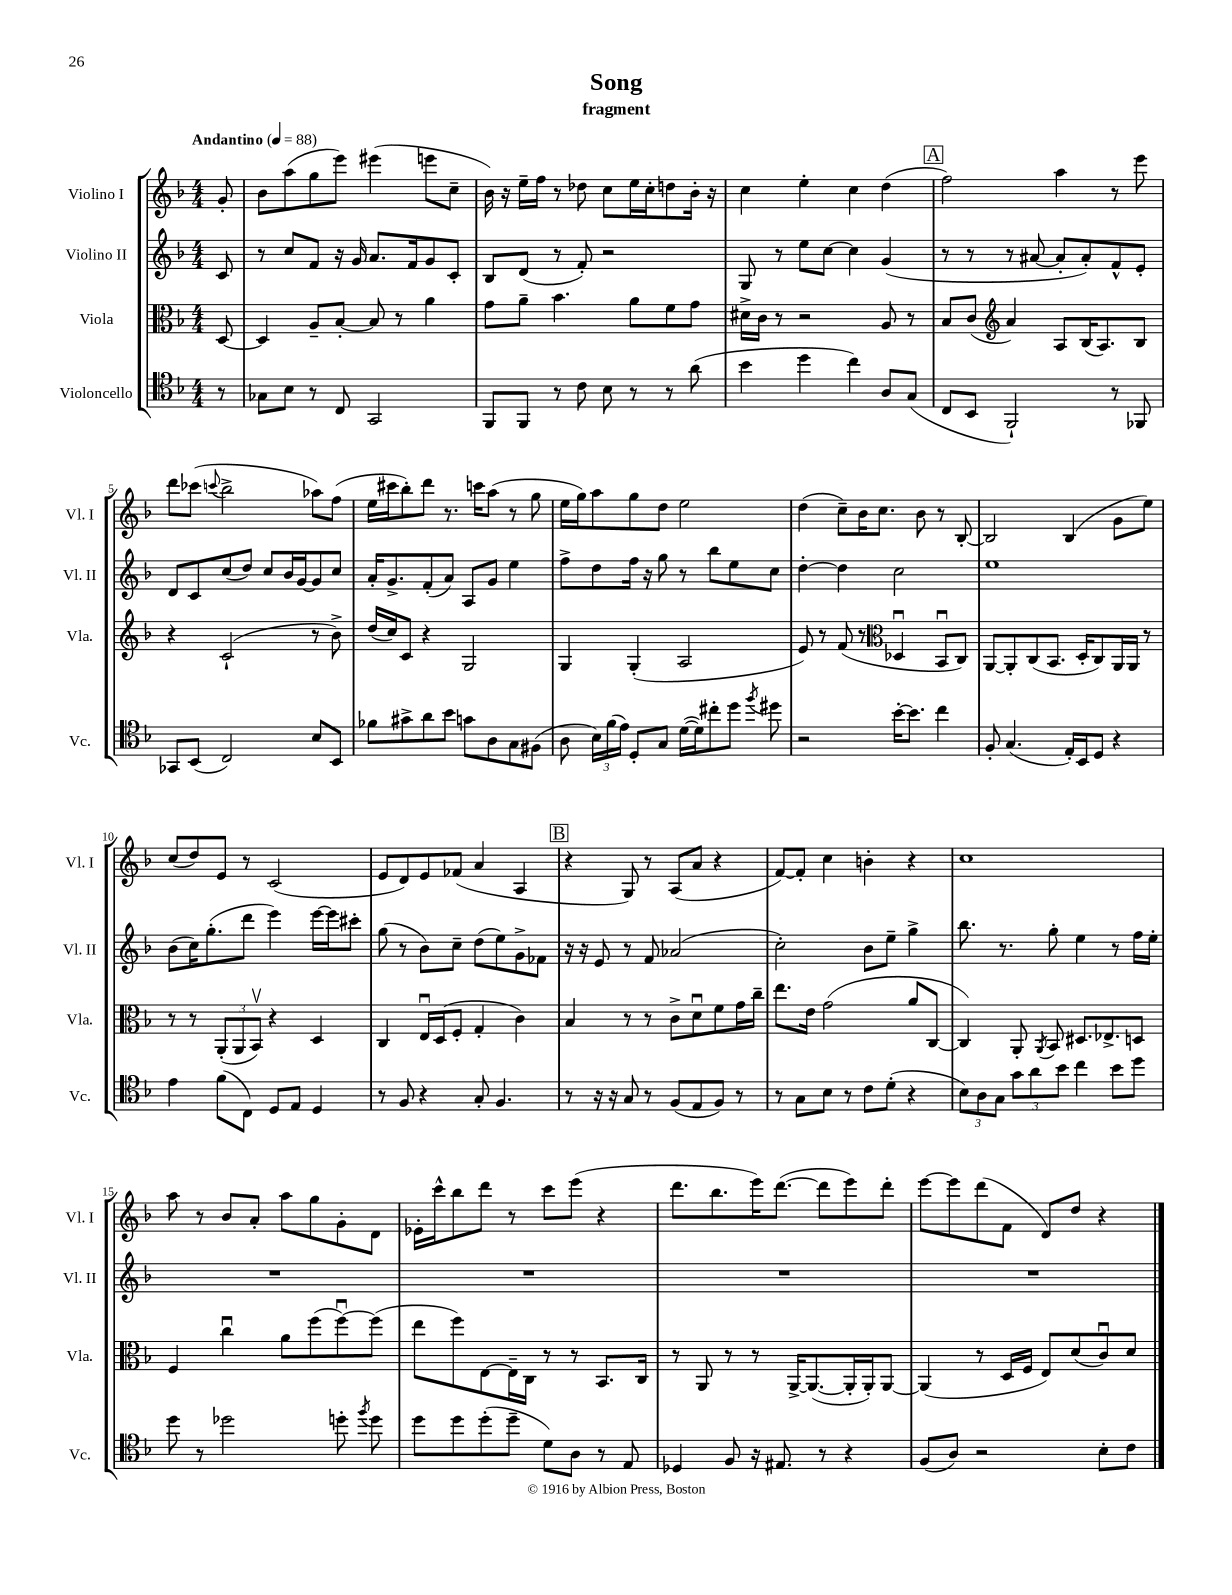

**kern	**kern	**kern	**kern
*part4	*part3	*part2	*part1
*staff4	*staff3	*staff2	*staff1
*I"Violoncello	*I"Viola	*I"Violino II	*I"Violino I
*I'Vc.	*I'Vla.	*I'Vl. II	*I'Vl. I
*clefC4	*clefC3	*clefG2	*clefG2
*k[b-]	*k[b-]	*k[b-]	*k[b-]
*M4/4	*M4/4	*M4/4	*M4/4
*MM88	*MM88	*MM88	*MM88
=	=	=	=
!	!	!	!LO:TX:a:B:t=Andantino
8r	[8D/	8c/	8g'/
=1	=1	=1	=1
8G-X\L	4D/]	8r	8b-\L
8B-\J	.	8cc/L	(8aa\
8r	8A~/L	8f/J	8gg\
8C/	[8B-'/J	16r	8eee\J)
.	.	16g/	.
2GG/	8B-/]	8.a/L	(4eee#X\
.	8r	.	.
.	.	16f/k	.
.	4a\	8g/	8eeen\L
.	.	8c'/J	8cc~\J
=2	=2	=2	=2
8FF/L	8g\L	8B-/L	16b-\)
.	.	.	16r
8FF/J	8a~\J	(8d/J	16ee~\LL
.	.	.	16ff\JJ
8r	4.b-\	8r	8r
8c\	.	8f'/)	8dd-X\
8B-\	.	2r	8cc\L
8r	8a\L	.	16ee\L
.	.	.	16cc'\J
8r	8f\	.	8ddn\
(8a\	8g\J	.	16b-'\Jk
.	.	.	16r
=3	=3	=3	=3
4b-\	16d#X^\LL	8G/	4cc\
.	16c\JJ	.	.
.	8r	8r	.
4dd\	2r	8ee\L	4ee'\
.	.	[8cc\J	.
4cc\)	.	4cc\]	4cc\
8A/L	8A/	(4g/	(4dd\
(8G/J	8r	.	.
!!LO:REH:place=s1:t=A
=4	=4	=4	=4
8C/L	8B-/L	8r	2ff\)
8BB-/J	(8c/J	8r	.
*	*clefG2	*	*
2FF`/)	4a/)	8r	.
.	.	[8a#X/	.
.	8A/L	8a#'/L]	4aa\
.	(16B-/K	8a#'/)	.
.	8.A/)	.	.
8r	.	8f^^/	8r
8FF-X/	8B-/J	8e'/J	8eee\
!!LO:LB:g=z
=5	=5	=5	=5
8GG-X/L	4r	8d/L	8ddd\L
(8BB-/J	.	8c/	(8ccc-X\J
.	.	.	8qqcccn/
2C/)	(2c`/	(8cc/	2bb-^\
.	.	8dd/J)	.
.	.	8cc/L	.
.	.	16b-/L	.
.	.	[16g/J	.
8B-/L	8r	8g/]	8aa-X\L)
8BB-/J	8b-^\)	8cc/J	(8ff\J
=6	=6	=6	=6
8f-X\L	(16dd/LL	16a'/KL	16ee\LL
.	16cc/J)	8.g^/	16ccc#X\J
8g#X^\	8c/J	.	8bb-'\)
8a\	4r	(8f'/	8ddd\J
8b-\J	.	8a/J)	8.r
8gn\L	2G/	8A/L	.
.	.	.	16cccn\KL
8A\	.	8g/J	(8aa\J
8G\	.	4ee\	8r
(8F#X\J	.	.	8gg\
=7	=7	=7	=7
8A\	4G/	8ff^\L	16ee\LL
.	.	.	16gg\J)
24B-\LL)	.	8dd\	8aa\
(24f\	.	.	.
24e\JJ)	.	.	.
8D'/L	(4G'/	16ff\Jk	8gg\
.	.	16r	.
8G/J	.	8gg\	8dd\J
([16d\LL	2A/	8r	2ee\
16d\J])	.	.	.
8cc#X'\	.	8bb-\L	.
8dd\J	.	8ee\	.
8qff/	.	.	.
8dd#X\	.	8cc\J	.
=8	=8	=8	=8
2r	8e/)	[4dd'\	(4dd\
.	8r	.	.
.	(8f/	4dd\]	8cc~\L)
.	8r	.	16b-\K
.	.	.	8.cc\J
*	*clefC3	*	*
[16b-'\KL	4D-Xu/	2cc\	.
8.b-\J]	.	.	.
.	.	.	8b-\
4cc\	8BB-u/L	.	8r
.	8C/J)	.	[8B-'/
=9	=9	=9	=9
8F'/	[8AA/L	1ee	2B-/]
(4.G/	8AA'/]	.	.
.	(8C/	.	.
.	8.BB-/J	.	.
16E'/LL)	.	.	(4B-/
16BB-/J	16D'/KL	.	.
8D/J	8C/)	.	.
4r	16AA/L	.	8g\L
.	16AA/JJ	.	.
.	8r	.	8ee\J)
!!LO:LB:g=z
=10	=10	=10	=10
4e\	8r	(8b-\L	(8cc/L
.	8r	16cc\K)	8dd/)
.	.	(8.gg'\	.
(8f\L	(12AA'/L	.	8e/J
.	12AA/	.	.
8C\J)	.	8ddd\J	8r
.	12BB-v/J)	.	.
8D/L	4r	4eee\)	(2c/
8E/J	.	.	.
4D/	4D/	[16eee\LL	.
.	.	16eee\J]	.
.	.	8ccc#X'\J	.
=11	=11	=11	=11
8r	4C/	(8gg\	8e/L
8F/	.	8r	8d/)
4r	16Eu/LL	8b-\L)	8e/
.	(16D/J	.	.
.	8F'/J	8cc~\J	(8f-X/J
8G'/	4G'/	(8dd\L	4a/
4.F/	.	8ee\)	.
.	4c\)	8g^\	4A/
.	.	8f-X\J	.
!!LO:REH:place=s1:t=B
=12	=12	=12	=12
8r	4B-/	16r	4r
.	.	16r	.
16r	.	8e/	.
16r	.	.	.
8G/	8r	8r	8G/)
8r	8r	8f/	8r
(8F/L	8c^\L	(2a-X/	(8A/L
8E/	8du\	.	8a/J
8F/J)	8f\	.	4r
8r	16g\L	.	.
.	16cc~\JJ	.	.
=13	=13	=13	=13
8r	8.ee\L	2cc'\)	[8f/L)
8G\L	.	.	8f'/J]
.	16e\Jk	.	.
8B-\J	(2g\	.	4cc\
8r	.	.	.
8c\L	.	8b-\L	4bn'\
(8d'\J	.	8ee~\J	.
4r	8a/L	4gg^\	4r
.	[8C/J	.	.
=14	=14	=14	=14
12B-\L)	4C/])	8.bb-\	1cc
12A\	.	.	.
12G\J	.	.	.
.	.	8.r	.
12g\L	8AA'/	.	.
12a\	.	.	.
.	8qAA/	.	.
.	8BB-/	8gg'\	.
12b-\J	.	.	.
4cc\	8.D#X/L	4ee\	.
.	8.E-X^/	.	.
8b-\L	.	8r	.
8dd\J	8Dn/J	16ff\LL	.
.	.	16ee'\JJ	.
!!LO:LB:g=z
=15	=15	=15	=15
8dd\	4F/	1r	8aa\
8r	.	.	8r
2dd-X\	4ccu\	.	8b-/L
.	.	.	8a'/J
.	8a\L	.	8aa\L
.	(8ff\	.	8gg\
8ddn'\	[8ffu\)	.	8g'\
8qff/	.	.	.
8dd\	(8ff\J]	.	8d\J
=16	=16	=16	=16
8dd\L	8ee\L	1r	16e-X'\LL
.	.	.	16ccc^^\J
8dd\	8ff\)	.	8bb-\
(8dd'\	[8E\	.	8ddd\J
8dd~\J	16E~\L]	.	8r
.	16C\JJ	.	.
8d\L)	8r	.	8ccc\L
8A\J	8r	.	(8eee\J
8r	8.BB-/L	.	4r
8E/	.	.	.
.	16C/Jk	.	.
=17	=17	=17	=17
4D-X/	8r	1r	8.ddd\L
.	8AA/	.	.
.	.	.	8.bb-\
8F/	8r	.	.
16r	8r	.	16eee\K)
8.E#X/	.	.	([8.ddd\J
.	[16AA^/KL	.	.
.	(8.AA/_	.	.
8r	.	.	8ddd\L]
4r	16AA'/L]	.	8eee\)
.	16AA'/J)	.	.
.	[8AA/J	.	8ddd'\J
=18	=18	=18	=18
(8F/L	(4AA/]	1r	[8eee\L
8A/J)	.	.	8eee\]
2r	8r	.	(8ddd\
.	16D/LL	.	8f\J
.	16F/JJ	.	.
.	8E/L)	.	8d/L)
.	(8d/	.	8dd/J
8B-'\L	8cu/)	.	4r
8c\J	8d/J	.	.
==	==	==	==
*-	*-	*-	*-
